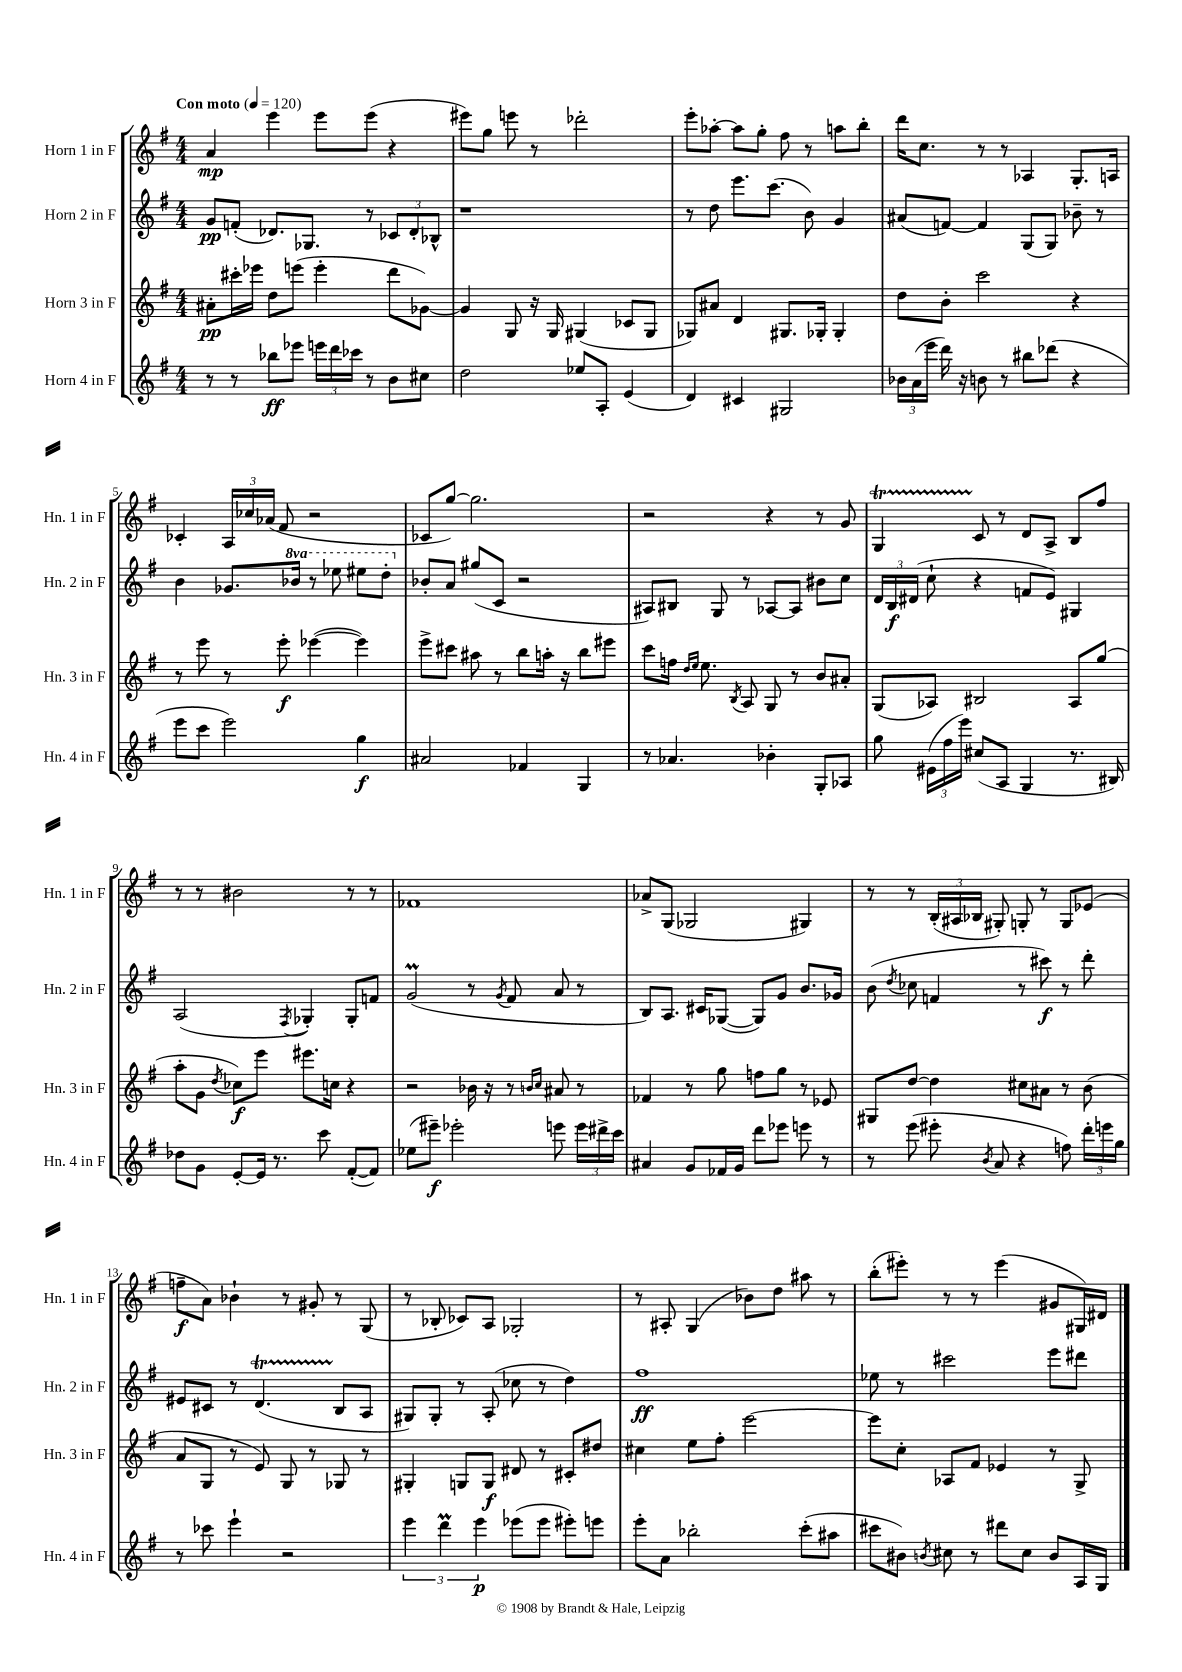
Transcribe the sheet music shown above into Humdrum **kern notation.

**kern	**kern	**kern	**kern
*staff4	*staff3	*staff2	*staff1
*clefG2	*clefG2	*clefG2	*clefG2
*k[f#]	*k[f#]	*k[f#]	*k[f#]
*M4/4	*M4/4	*M4/4	*M4/4
*MM120	*MM120	*MM120	*MM120
8r	8a#'	8g	4a
8r	16ccc#'	(8f'	.
.	16eee-	.	.
8bb-	8dd	8.d-)	4eee
8eee-	(8eee	.	.
.	.	8.G-	.
24eee	4eee'	.	8eee
24ddd	.	.	.
24ccc-	.	.	.
8r	.	8r	(8eee
8b	8ddd	12c-	4r
.	.	12d-'	.
8cc#	[8g-)	.	.
.	.	12B-^^	.
=	=	=	=
2dd	4g-]	1r	8eee#)
.	.	.	8gg
.	8G	.	8eee
.	16r	.	8r
.	16G	.	.
8ee-	(4G#	.	2ddd-'
8A'	.	.	.
(4e	8c-	.	.
.	8G#	.	.
=	=	=	=
4d)	8G-)	8r	8eee'
.	8a#	8dd	[8aa-'
4c#	4d	8.eee	8aa-]
.	.	.	8gg'
.	.	(8.ccc	.
2G#	8.G#	.	8ff#
.	.	8b)	8r
.	16G-'	.	.
.	4G-'	4g	8aa
.	.	.	8bb'
=	=	=	=
24b-	8dd	(8a#	16ddd
(24a	.	.	.
.	.	.	8.cc
24eee	.	.	.
16ddd)	8b'	[8f)	.
16r	.	.	.
8b	2ccc	4f]	8r
8r	.	.	8r
8bb#	.	(8G	4A-
(8ddd-	.	8G)	.
4r	4r	8b-~	8.G'
.	.	8r	.
.	.	.	16A
=	=	=	=
8eee	8r	4b	4c-'
8ccc	8eee	.	.
2eee)	8r	8.g-	24A
.	.	.	24cc-
.	.	.	(24a-
.	8eee'	.	8f#
.	.	16bb-	.
.	([4eee-	8r	2r
.	.	8eee-	.
4gg	4eee-])	8eee#	.
.	.	8ddd'	.
=	=	=	=
2a#	8eee^	8b-'	8c-
.	8ccc#	8a	[8gg)
.	8aa#	(8gg#	2.gg]
.	8r	8c	.
4f-	8bb	2r	.
.	16aa'	.	.
.	16r	.	.
4G	8bb	.	.
.	8eee#	.	.
=	=	=	=
8r	8ccc	8A#)	2r
4.a-	16ff	8B#	.
.	16qqdd	.	.
.	16qqee	.	.
.	8.ee	.	.
.	.	8G	.
.	8qB	.	.
.	8A	8r	.
4b-'	8G	[8A-	4r
.	8r	8A-]	.
8G'	8b	8b#	8r
8A-	8a#'	8cc	8g
=	=	=	=
8gg	(8G	24d	4G
.	.	24B	.
.	.	(24d#	.
(24e#	8A-)	8cc`	.
24ff#	.	.	.
24eee)	.	.	.
(8cc#	2B#	4r	8c
8A	.	.	8r
4G	.	8f	8d
.	.	8e)	8A^
8.r	8A-	4G#	8B
.	(8gg	.	8ff#
16B#)	.	.	.
=	=	=	=
8dd-	8aa'	(2A	8r
8g	8g	.	8r
.	8qdd	.	.
[8e'	8cc-)	.	2b#
16e]	8eee	.	.
8.r	.	.	.
.	.	8qF#	.
.	8.eee#	4G-')	.
8ccc	.	.	.
.	16cc	.	.
([8f#'	4r	8G-'	8r
8f#])	.	8f	8r
=	=	=	=
(8ee-	2r	(2g	1f-
8eee#~)	.	.	.
2eee-'	.	.	.
.	16b-	8r	.
.	16r	.	.
.	.	8qg	.
.	8r	8f#	.
.	16qqb	.	.
.	16qqcc	.	.
8eee	8a#	8a	.
24eee	8r	8r	.
24ddd#^	.	.	.
24ccc	.	.	.
=	=	=	=
4a#	4f-	8B)	8a-^
.	.	8.A	(8G
8g	8r	.	2G-
.	.	16c#	.
16f-	8gg	([8G-	.
16g	.	.	.
8ddd	8ff	8G-])	.
8eee-	8gg	8g	.
8eee	8r	8.b	4G#)
8r	8e-	.	.
.	.	16g-	.
=	=	=	=
8r	8G#	(8b	8r
.	.	8qdd	.
(8eee	[8dd	8cc-	8r
8eee#'	4dd]	4f	(24B'
.	.	.	24A#
.	.	.	24B-
8qb	.	.	.
8a	.	.	8G#')
4r	8cc#	8r	8G'
.	8a#	8ccc#)	8r
8ff)	8r	8r	8G
24ddd'	(8b	8ddd'	(8e-
24eee	.	.	.
24gg	.	.	.
=	=	=	=
8r	8a	8e#	8ff~
8ccc-	8G	8c#	8a)
4eee`	8r	8r	4b-`
.	8e)	(4.d	.
2r	8G	.	8r
.	8r	.	8g#'
.	8G-	8B	8r
.	8r	8A	(8G
=	=	=	=
6eee	4G#'	8G#)	8r
.	.	8G#'	8B-'
6ddd	.	.	.
.	8G	8r	8c-)
6eee	.	.	.
.	8G	(8A'	8A
(8eee-	8d#	8cc-	2G-'
8eee-	8r	8r	.
8eee#')	8c#'	4dd)	.
8eee	8dd#	.	.
=	=	=	=
8eee'	4cc#	1ff#	8r
8a	.	.	8A#'
2bb-'	8ee	.	(4G
.	8ff#'	.	.
.	[2eee	.	8b-)
.	.	.	8dd
(8ccc'	.	.	8aa#
8aa#	.	.	8r
=	=	=	=
8ccc#	8eee]	8ee-	(8bb'
8b#)	8cc'	8r	8eee#')
8qb	.	.	.
8cc#	8A-	2ccc#	8r
8r	8f#	.	8r
8ddd#	4e-	.	(4eee#
8cc#	.	.	.
8b	8r	8eee	8g#
16A	8G^	8ddd#	16G#)
16G	.	.	16d#
==	==	==	==
*-	*-	*-	*-
